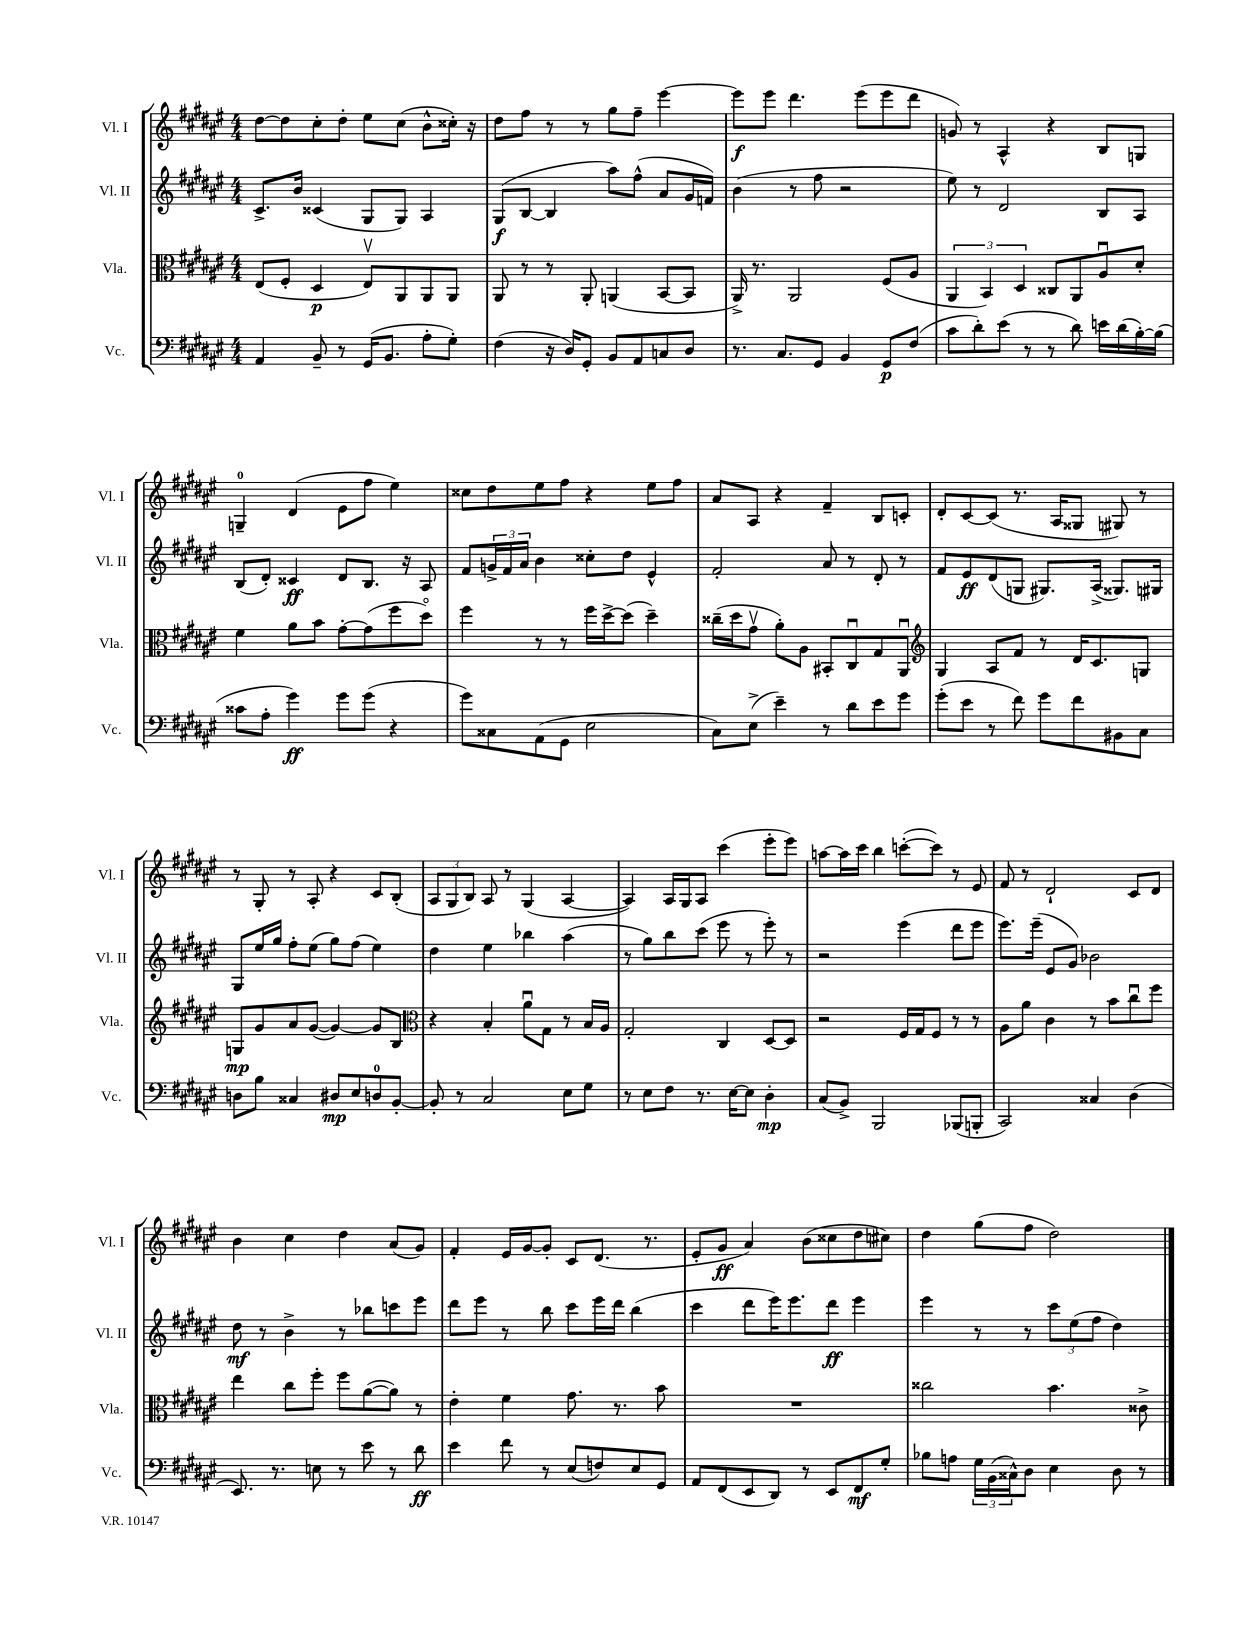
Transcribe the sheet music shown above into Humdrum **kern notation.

**kern	**kern	**kern	**kern
*staff4	*staff3	*staff2	*staff1
*clefF4	*clefC3	*clefG2	*clefG2
*k[f#c#g#d#a#e#]	*k[f#c#g#d#a#e#]	*k[f#c#g#d#a#e#]	*k[f#c#g#d#a#e#]
*M4/4	*M4/4	*M4/4	*M4/4
4AA#	(8E#	8.c#^	[8dd#
.	8F#'	.	8dd#]
.	.	16b	.
8BB~	4D#	(4c##	8cc#'
8r	.	.	8dd#'
(16GG#	8E#v)	8G#	8ee#
8.BB	.	.	.
.	8AA#	8G#)	(8cc#
8A#'	8AA#	4A#	8b^^
8G#')	8AA#	.	16cc##')
.	.	.	16r
=	=	=	=
(4F#	8AA#	(8G#	8dd#
.	8r	[8B	8ff#
16r	8r	4B]	8r
16D#)	.	.	.
8GG#'	8AA#'	.	8r
8BB	(4AA	8aa#)	8gg#
8AA#	.	(8ff#^^	8ff#~
8C	[8BB	8a#	[4eee#
8D#	8BB]	16g#	.
.	.	16f)	.
=	=	=	=
8.r	16AA#^)	(4b	8eee#]
.	8.r	.	.
.	.	.	8eee#
8.C#	.	.	.
.	2AA#	8r	4.ddd#
8GG#	.	8ff#	.
4BB	.	2r	.
.	.	.	(8eee#
8GG#	(8F#	.	8eee#
(8F#	8A#	.	8ddd#
=	=	=	=
8c#	6AA#	8ee#)	8g)
8d#')	.	8r	8r
.	6BB)	.	.
(8e#	.	2d#	4A#^^
.	6D#	.	.
8r	.	.	.
8r	8C##	.	4r
8d#)	8AA#	.	.
16e	8A#u	8B	8B
(16d#	.	.	.
[16B')	8d#'	8A#	8G
(16B]	.	.	.
=	=	=	=
8c##	4f#	(8B	4G~
8A#'	.	8d#')	.
4g#)	8a#	4c##	(4d#
.	8b	.	.
8g#	[8g#'	8d#	8e#
(8g#	(8g#]	8.B	8ff#
4r	8ff#	.	4ee#)
.	.	16r	.
.	8dd#o)	8A#	.
=	=	=	=
8g#)	4ff#	8f#	8cc##
8C##	.	24g^	8dd#
.	.	24f#	.
.	.	24a#	.
(8AA#	8r	4b	8ee#
8GG#	8r	.	8ff#
2E#	16ff#	8cc##'	4r
.	[16dd#^	.	.
.	(8dd#]	8dd#	.
.	4dd#~)	4e#^^	8ee#
.	.	.	8ff#
=	=	=	=
8C#)	(16cc##~	2f#'	8a#
.	16dd#	.	.
(8E#^	8g#v	.	8A#
4e#~)	8a#')	.	4r
.	8A#	.	.
8r	8BB#'	8a#	4f#~
8d#	8C#u	8r	.
8e#	8G#	8d#'	8B
8g#	8AA#u	8r	8c'
=	=	=	=
*	*clefG2	*	*
(8g#'	4G#	8f#	8d#'
8e#	.	8e#	[8c#
8r	8A#	(8d#	(8c#]
8f#)	8f#	8G	8.r
8g#	8r	8.G#)	.
.	.	.	16A#
8f#	16d#	.	8G##
.	8.c#	(16A#^	.
8BB#	.	8.G##)	8G#)
8C#	8G	.	8r
.	.	16G#	.
=	=	=	=
8D	8G	8G#	8r
8B	8g#	16ee#	8G#'
.	.	16gg#	.
4C##	8a#	8ff#'	8r
.	([8g#	(8ee#	8A#'
8D#	4g#_)	8gg#)	4r
8E#	.	(8ff#	.
8D	8g#]	4ee#)	8c#
[8BB'	8B	.	(8B'
=	=	=	=
*	*clefC3	*	*
8BB']	4r	4dd#	12A#
.	.	.	12G#
8r	.	.	.
.	.	.	12B)
2C#	4B'	4ee#	8A#
.	.	.	8r
.	8a#u	4bb-	(4G#
.	8G#	.	.
8E#	8r	(4aa#	[4A#
8G#	16B	.	.
.	16A#	.	.
=	=	=	=
8r	2G#'	8r	4A#])
8E#	.	8gg#)	.
8F#	.	8bb	16A#
.	.	.	16G#
8.r	.	(8ccc#	8A#
.	4C#	8eee#	(4ccc#
[16E#	.	.	.
8E#]	.	8r	.
4D#'	[8D#	8eee#')	8eee#'
.	8D#]	8r	8eee#)
=	=	=	=
(8C#	2r	2r	[8aa
8BB^)	.	.	16aa]
.	.	.	16ccc#
2BBB	.	.	4bb
.	16F#	(4eee#	([8ccc'
.	16G#	.	.
.	8F#	.	8ccc])
(8BBB-	8r	8ddd#	8r
8BBB'	8r	8eee#	8e#
=	=	=	=
2CC#)	8A#	8.eee#)	8f#
.	8a#	.	8r
.	.	(16eee#~	.
.	4c#	8e#	2d#`
.	.	8g#)	.
4C##	8r	2b-	.
.	8b	.	.
(4D#	8cc#u	.	8c#
.	8ff#	.	8d#
=	=	=	=
8.EE#)	4ee#	8dd#	4b
.	.	8r	.
8.r	.	.	.
.	8cc#	4b^	4cc#
8E	8ff#'	.	.
8r	8ff#	8r	4dd#
8e#	([8a#	8bb-	.
8r	8a#])	8ccc	(8a#
8d#	8r	8eee#	8g#)
=	=	=	=
4e#	4e#'	8ddd#	4f#'
.	.	8eee#	.
8f#	4f#	8r	16e#
.	.	.	[16g#
8r	.	8bb	8g#']
(8E#	8.g#	8ccc#	8c#
8F)	.	16eee#	(8.d#
.	8.r	16ddd#	.
8E#	.	(4bb	.
.	.	.	8.r
8GG#	8b	.	.
=	=	=	=
8AA#	1r	4ccc#	8e#'
(8FF#	.	.	8g#
8EE#	.	8ddd#	4a#)
8DD#)	.	16eee#)	.
.	.	8.eee#	.
8r	.	.	(8b
8EE#	.	8ddd#	8cc##
8FF#	.	4eee#	8dd#
8G#'	.	.	8cc#)
=	=	=	=
8B-	2cc##	4eee#	4dd#
8A	.	.	.
24G#	.	8r	(8gg#
(24BB	.	.	.
24C##^^)	.	.	.
8D#	.	8r	8ff#
4E#	4.b	12ccc#	2dd#)
.	.	(12ee#	.
.	.	12ff#	.
8D#	.	4dd#)	.
8r	8c##^	.	.
==	==	==	==
*-	*-	*-	*-
